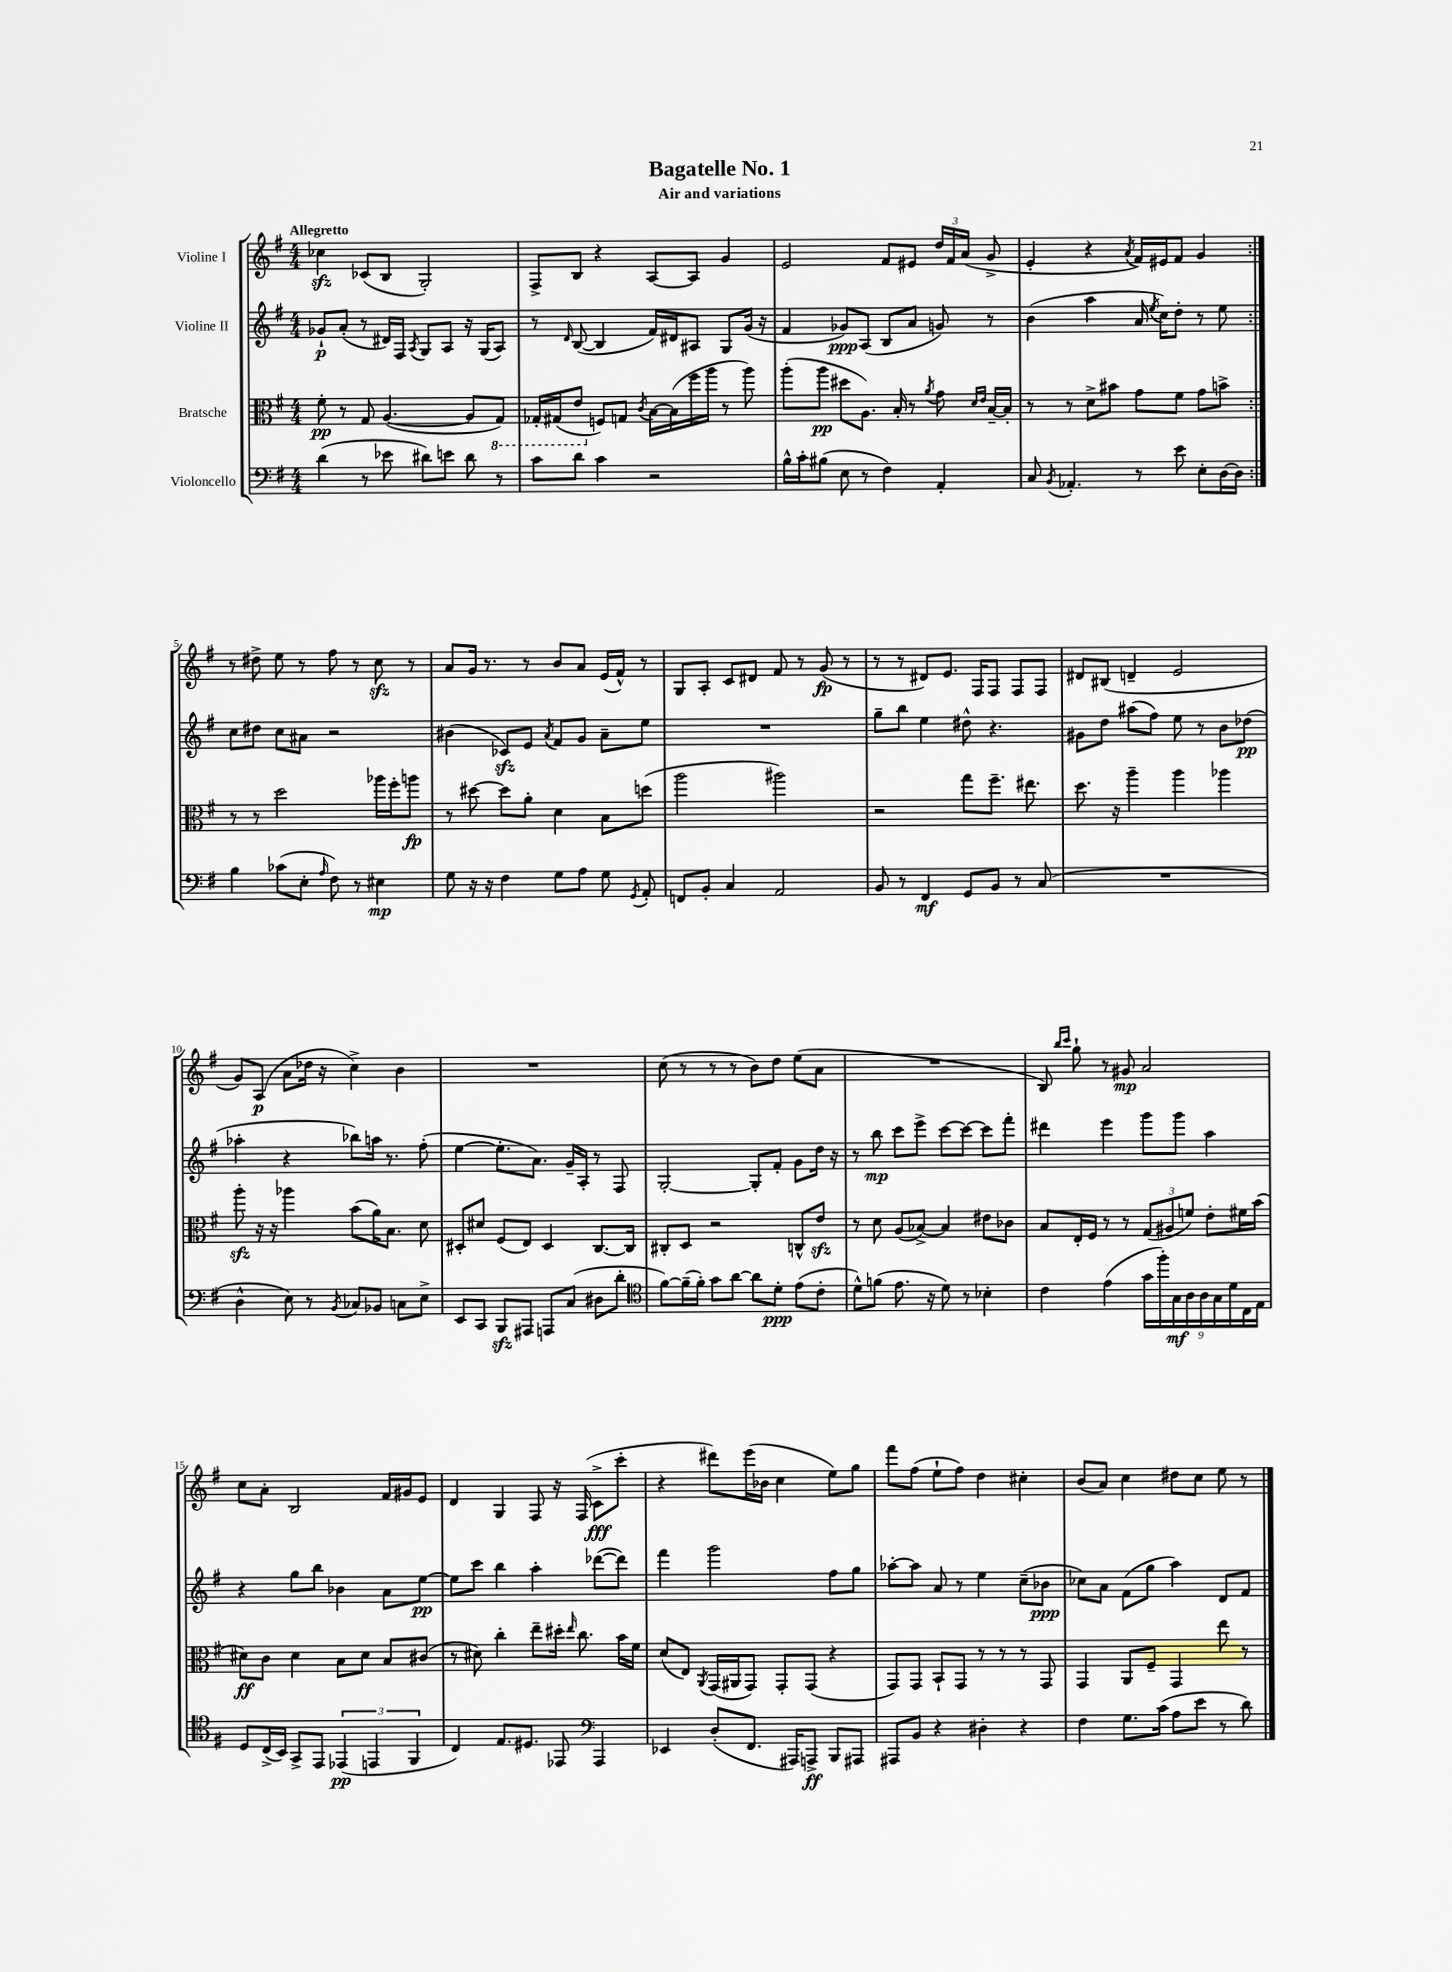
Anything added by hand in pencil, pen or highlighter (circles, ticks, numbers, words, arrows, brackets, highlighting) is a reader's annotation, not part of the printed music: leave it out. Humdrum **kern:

**kern	**kern	**kern	**kern
*staff4	*staff3	*staff2	*staff1
*clefF4	*clefC3	*clefG2	*clefG2
*k[f#]	*k[f#]	*k[f#]	*k[f#]
*M4/4	*M4/4	*M4/4	*M4/4
(4d\	8f#'\	8g-`/L	4cc-\
.	8r	(8a'/J	.
8r	8G/	8r	(8c-/L
8e-\	([4.A/	16d#/LL)	8B/J
.	.	16F#/JJ	.
.	.	8qA/	.
8d#\L)	.	8G/L	2G'/)
8e\J	.	8A/J	.
8d#\	8A/]L	16r	.
.	.	(16G/LK	.
8r	8GG/J)	8A/J)	.
=	=	=	=
8c\L	16GG-'/LL	8r	8F#^/L
.	(16GG#/J	.	.
.	.	16qqd/	.
8d\J	8E/J	([8B/	8B/J
4c\	8F/L)	4B/]	4r
.	8G/J	.	.
.	8qc/	.	.
2r	[16B\LL	16f#/LL)	[8A/L
.	(16B\]	16d#/J	.
.	16ff#\	8A#/J	8A/]J
.	16aa\JJ	.	.
.	8r	8G/L	4g/
.	8aa\)	(16g/Jk	.
.	.	16r	.
=	=	=	=
16B^^\LL	(8aa'\L	4f#/	2e/
16c'\J	.	.	.
(8B#\J	8aa\J	.	.
8E\	8dd#\L	8g-/L)	.
8r	8.A\J)	(8A/J	.
4F#\)	.	8B/L	8f#/L
.	16B'/	.	.
.	8r	8a/J	8e#/J
.	8qa/	.	.
4AA'/	8g\	8g/)	24dd/LL
.	.	.	24f#/
.	.	.	(24a/JJ
.	16qqd/LL	.	.
.	16qqe/JJ	.	.
.	[16B~/LL	8r	8g^/
.	16B'/]JJ	.	.
=	=	=	=
8C/	8r	(4b\	4e'/
8qBB/	.	.	.
4.AA-'/	8r	.	.
.	8d^\L	4aa\	4r
.	8b#\J	.	.
.	.	.	8qa/
8r	8g\L	16a/	16f#/LL)
.	.	8qee/	.
.	.	16cc\LK)	16e#/J
8e\	8f#\J	8dd'\J	8f#/J
8E'\L	8g\L	8r	4g/
[16D\L	8b^\J	8ee\	.
16D\]JJ	.	.	.
=:|!	=:|!	=:|!	=:|!
4B\	8r	8cc\L	8r
.	8r	8dd#\J	8dd#^\
(8c-\L	2dd\	8cc\L	8ee\
8E'\J	.	8a#\J	8r
16qqA/	.	.	.
8F#\)	.	2r	8ff#\
8r	.	.	8r
4E#\	16aa-\LL	.	8cc\
.	16ff#'\J	.	.
.	8aa\J	.	8r
=	=	=	=
8G\	8r	(4b#\	8a/L
16r	[8dd#\	.	16g/Jk
16r	.	.	8.r
4F#\	8dd#\]L	8c-/L)	.
.	8a'\J	8e/J	8r
.	.	8qa/	.
8G\L	4d\	8f#/L	8b/L
8A\J	.	8g/J	8a/J
8G\	8B\L	8a~\L	(16e/LL
.	.	.	16f#^^/JJ)
8qGG/	.	.	.
8AA'/	(8dd\J	8ee\J	8r
=	=	=	=
8FF/L	2aa\	1r	8G/L
8BB'/J	.	.	8A'/J
4C/	.	.	8c/L
.	.	.	8d#/J
2AA/	2aa#\)	.	8f#/
.	.	.	8r
.	.	.	(8g/
.	.	.	8r
=	=	=	=
8BB/	2r	8gg~\L	8r
8r	.	8bb\J	8r
4FF#/	.	4ee\	8d#/L)
.	.	.	8.e/J
8GG/L	8gg\L	8dd#^^\	.
.	.	.	16F#/LK
8BB/J	8.ff#~\J	4.r	8F#/J
8r	.	.	8F#/L
.	8.ee#\	.	.
(8C/	.	.	8F#/J
=	=	=	=
1r	8.dd\	8g#\L	8d#/L
.	.	8dd\J	(8B#/J
.	16r	.	.
.	4aa~\	(8aa#\L	4d~/
.	.	8ff#\J)	.
.	4aa\	8ee\	2e/
.	.	8r	.
.	4aa-\	8b\L	.
.	.	(8dd-\J	.
=	=	=	=
4D^^\	8aa'\	4aa-'\	8g/L)
.	16r	.	(8A/J
.	16r	.	.
8E\)	4aa-\	4r	8a\L
8r	.	.	16dd-\Jk
.	.	.	16r
8qBB/	.	.	.
8C-/L	(8b\L	8bb-\L)	4cc^\)
8BB-/J	16a\K)	16aa\Jk	.
.	8.B\J	8.r	.
8C\L	.	.	4b\
8E^\J	8d\	(8ff#'\	.
=	=	=	=
8EE/L	8D#'/L	[4ee\	1r
8CC/J	8d#/J	.	.
8BBB/L	(8F#/L	8.ee'\]L	.
8AAA#/J	8E/J)	.	.
.	.	8.a\J)	.
8AAA/L	4D#/	.	.
(8C/J	.	16g~/LL	.
.	.	16A'/JJ	.
8D#\L	[8.C/L	8r	.
8d'\J	.	8F#/	.
.	16C/]Jk	.	.
=	=	=	=
*clefC4	*	*	*
[8f#\L)	8C#'/L	[2G'/	(8cc\
(16f#~\]L	8D/J	.	8r
16f#'\JJ)	.	.	.
8g\L	2r	.	8r
[8a\J	.	.	8r
8a\]L	.	8G'/]L	8b\L)
8d'\J	.	8f#'/J	8dd\J
(8e\L	8C^^/L	8g\L	(8ee\L
8c'\J	8e/J	16dd\Jk	8a\J
.	.	16r	.
=	=	=	=
8d^^\L)	8r	8r	1r
(8f\J	8d\	8bb\	.
8.e\	(8A/L	8ccc\L	.
.	[8B-^/J)	8eee^\J	.
16r	.	.	.
8d\)	4B-/]	[8ccc\L	.
8r	.	8ccc\_J	.
4B-'\	8e#\L	8ccc\]L	.
.	8c-\J	8fff#'\J	.
=	=	=	=
4c\	8B/L	4ddd#\	8B/)
.	.	.	16qqbb/LL
.	.	.	16qqccc/JJ
.	16E'/L	.	8gg`\
.	16F#/JJ	.	.
(4e\	8r	4eee\	8r
.	8r	.	8g#/
18g\LL	(12G/L	8ggg\L	2a/
18ff#'\)	.	.	.
.	12A#/	.	.
18G\	.	.	.
.	.	8ggg\J	.
18A\	12f/J)	.	.
18A\	.	.	.
.	8e'\L	4aa\	.
18G\	.	.	.
18d\	.	.	.
.	16f#\L	.	.
18C\	.	.	.
.	(16b\JJ	.	.
18E\JJ	.	.	.
=	=	=	=
8D/L	8d#\L)	4r	8cc\L
(16C^/L	8c\J	.	8a'\J
16BB/JJ)	.	.	.
8GG^/L	4d#\	8gg\L	2B/
8EE/J	.	8bb\J	.
(6EE-/	8B\L	4b-\	.
.	8d#\J	.	.
6EE/	.	.	.
.	8B/L	8a\L	16f#/LL
.	.	.	16g#/J
6FF#/	.	.	.
.	(8c#/J	[8ee\J	8e/J
=	=	=	=
4C/)	8r	8ee\]L	4d/
.	8d#\)	8ccc\J	.
8.E/L	4cc'\	4bb\	4G/
8.D#/J	.	.	.
.	8ee~\L	4aa'\	8F#/
8EE-/	16dd#'\Jk	.	16r
.	16qqee/	.	.
.	8.cc\	.	(16F#/
*clefF4	*	*	*
4AAA/	.	([8ddd-\L	8c^\L
.	16b\LL	8ddd-\]J)	8ccc'\J
.	16f#\JJ	.	.
=	=	=	=
4EE-/	(8d/L	4fff#\	4r
.	8E/J)	.	.
.	8qAA/	.	.
(8D'/L	(16GG/LL	2ggg\	8ddd#\L)
.	16AA#/J	.	.
8.FF#/J	8GG/J)	.	(16eee\L
.	.	.	16b-\JJ
.	8GG'/L	.	4cc\
16AAA#/LK)	.	.	.
8AAA^/J	(8GG/J	.	.
8BBB/L	4r	8ff#\L	8ee\L)
8AAA#/J	.	8gg\J	8gg\J
=	=	=	=
8AAA#/L	8GG/L)	[8aa-'\L	8fff#\L
8BB/J	8GG/J	8aa-\]J	(8ff#\J
4r	8BB`/L	8a/	8ee`\L
.	8GG/J	8r	8ff#\J)
4D#'\	8r	4ee\	4dd\
.	8r	.	.
4r	8r	(8cc~\L	4cc#'\
.	8GG/	8b-\J	.
=	=	=	=
4F#\	4GG/	8cc-\L)	(8b/L
.	.	8a\J	8a/J)
8.G\L	8AA/L	(8f#\L	4cc\
.	8F#~/J	8gg\J	.
(16c\Jk	.	.	.
8A\L	4GG/	4aa\)	8dd#\L
8e\J	.	.	8cc\J
8r	8ee\	8d/L	8ee\
8d\)	8r	8f#/J	8r
==	==	==	==
*-	*-	*-	*-
